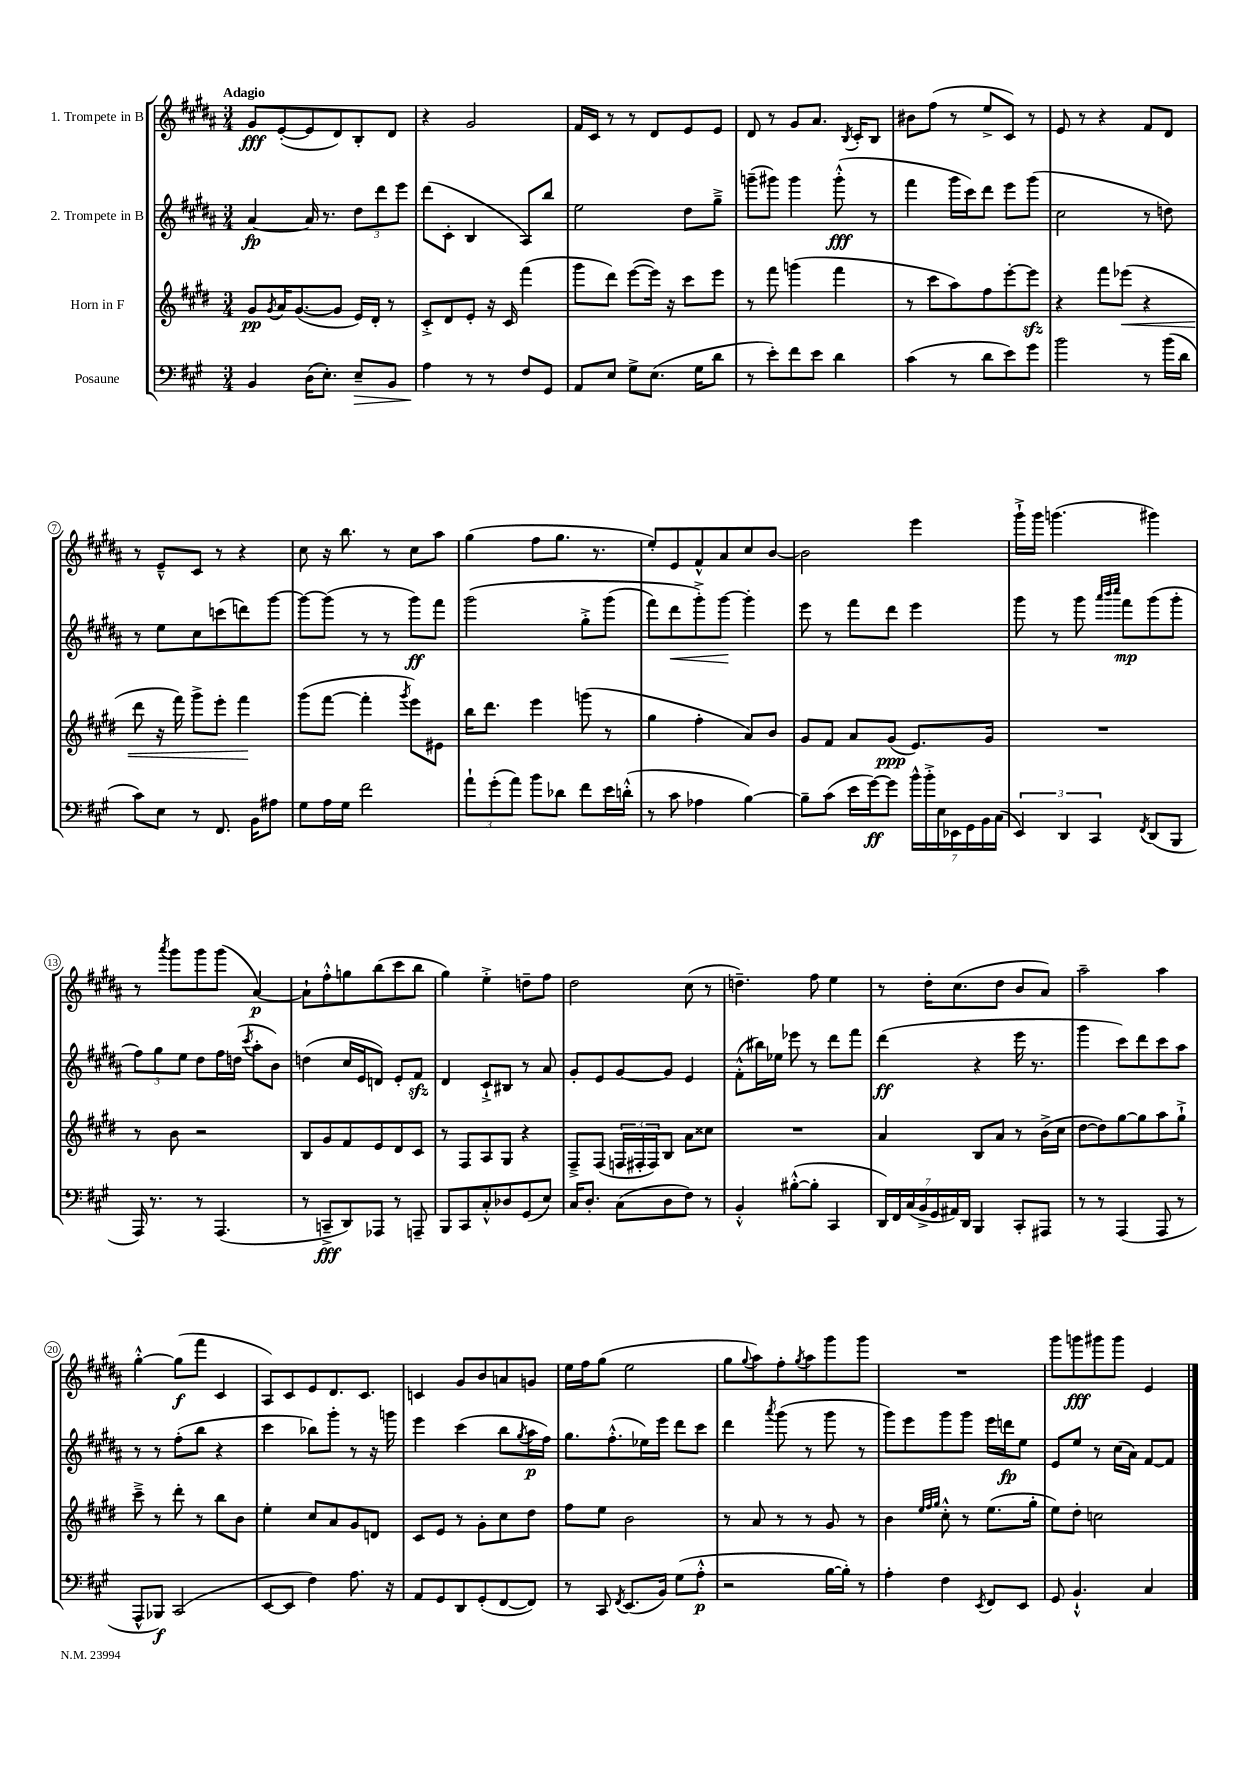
<<
\new StaffGroup <<
\new Staff = "s0" \with { instrumentName = "1. Trompete in B" } {
    \clef treble \key b \major \numericTimeSignature \time 3/4 \tempo "Adagio"
    gis'8\fff e'8~-.( e'8 dis'8) b8-. dis'8 |
    r4 gis'2 |
    fis'16 cis'16 r8 r8 dis'8 e'8 e'8 |
    dis'8 r8 gis'8 ais'8. \acciaccatura { b8 } cis'16-. b8 |
    bis'8 fis''8( r8 e''8-> cis'8) r8 |
    e'8 r8 r4 fis'8 dis'8 |
    r8 e'8---^ cis'8 r8 r4 |
    cis''8 r16 b''8. r8 cis''8 ais''8 |
    gis''4( fis''8 gis''8. r8. |
    e''8-.) e'8 fis'8-^ ais'8 cis''8 b'8~ |
    b'2 e'''4 |
    gis'''16-!-> gis'''16 g'''4.( gis'''4) |
    r8 \acciaccatura { ais'''8 } gis'''8 gis'''8 gis'''8( ais'4~\p) |
    ais'8-! fis''8-.-^ g''8 b''8( cis'''8 b''8 |
    gis''4) e''4-.-> d''8-- fis''8 |
    dis''2 cis''8( r8 |
    d''4.--) fis''8 e''4 |
    r8 dis''16-. cis''8.( dis''8 b'8 ais'8) |
    ais''2-- ais''4 |
    gis''4~-.-^ gis''8\f( fis'''8 cis'4 |
    ais8) cis'8 e'8 dis'8. cis'8. |
    c'4 gis'8 b'8 a'8 g'8 |
    e''16 fis''16 gis''8( e''2 |
    gis''8 \appoggiatura { gis''8 } ais''8) fis''8-. \acciaccatura { gis''8 } ais''8 gis'''8 gis'''8 |
    R2. |
    gis'''8 g'''8\fff gis'''8 gis'''8 e'4 \bar "|." |
}
\new Staff = "s1" \with { instrumentName = "2. Trompete in B" } {
    \clef treble \key b \major \numericTimeSignature \time 3/4
    ais'4~\fp ais'16 r8. \tuplet 3/2 { dis''8 dis'''8 e'''8 } |
    dis'''8( cis'8-. b4 ais8) b''8 |
    e''2 dis''8 gis''8---> |
    g'''8--( gis'''8) gis'''4 gis'''8-.-^\fff( r8 |
    fis'''4 gis'''16 cis'''16) dis'''8 e'''8 gis'''8( |
    cis''2 r8 d''8) |
    r8 e''8 cis''8 c'''8( d'''8) gis'''8~ |
    gis'''8~ gis'''8( r8 r8 gis'''8\ff) fis'''8 |
    gis'''2\( gis''8-.-> gis'''8( |
    fis'''8) dis'''8\< gis'''8-.->\) gis'''8~\! gis'''4-. |
    e'''8 r8 fis'''8 dis'''8 e'''4 |
    gis'''8 r8 gis'''8 \grace { ais'''32 b'''32 cis''''32 } fis'''8\mp gis'''8( gis'''8-. |
    \tuplet 3/2 { fis''8) gis''8 e''8 } dis''8 fis''16 d''16( \acciaccatura { cis'''8 } ais''8-. b'8) |
    d''4( cis''16 e'16 d'8) e'8-. fis'8\sfz |
    dis'4 cis'8-!-> bis8 r8 ais'8 |
    gis'8-. e'8 gis'8~ gis'8 e'4 |
    fis'8-.-^( bis''16) ees''16 ees'''8 r8 dis'''8 fis'''8 |
    dis'''4\ff( r4 e'''16 r8. |
    gis'''4 cis'''8) dis'''8 cis'''8 ais''8 |
    r8 r8 fis''8-.( b''8 r4 |
    cis'''4 bes''8) gis'''8-. r8 r16 g'''16 |
    e'''4 cis'''4( b''8 \acciaccatura { gis''8 } ais''16\p fis''16) |
    gis''8. fis''8.-.-^( ees''16) e'''16 dis'''8 cis'''8 |
    dis'''4 \acciaccatura { ais'''8 } gis'''8( r8 gis'''8 r8 |
    gis'''8) e'''8 gis'''8 gis'''8 e'''16 d'''16\fp e''8 |
    e'8 e''8 r8 cis''16( ais'16) fis'8~ fis'8 \bar "|." |
}
\new Staff = "s2" \with { instrumentName = "Horn in F" } {
    \clef treble \key e \major \numericTimeSignature \time 3/4
    gis'8\pp \acciaccatura { gis'8 } a'16 gis'8.~( gis'8 e'16) dis'16-. r8 |
    cis'8-.-> dis'8 e'8-. r16 cis'16 fis'''4( |
    gis'''8 dis'''8) e'''8~( e'''16) r16 cis'''8 e'''8 |
    r8 fis'''8 g'''4( fis'''4 |
    r8 cis'''8 a''8) fis''8 e'''8~-. e'''8\sfz |
    r4 fis'''8 ees'''8\<( r4 |
    dis'''8 r16 fis'''16) gis'''8-> e'''8-. fis'''4\! |
    gis'''8( fis'''8~ fis'''4-. \acciaccatura { gis'''8 } e'''8) eis'8 |
    b''16 dis'''8. e'''4 g'''8( r8 |
    gis''4 fis''4-. a'8) b'8 |
    gis'8 fis'8 a'8 gis'8\ppp( e'8.) gis'16 |
    R2. |
    r8 b'8 r2 |
    b8 gis'8 fis'8 e'8 dis'8 cis'8 |
    r8 fis8 a8 gis8 r4 |
    fis8---> fis8( \tuplet 3/2 { f16 fis16-. fis16) } b8 a'8 cisis''8 |
    R2. |
    a'4 b8 a'8 r8 b'16->( cis''16 |
    dis''8~ dis''8) gis''8~ gis''8 a''8 gis''8-!-> |
    cis'''8---> r8 dis'''8-. r8 b''8 b'8 |
    e''4-. cis''8 a'8 gis'8 d'8 |
    cis'8 e'8 r8 gis'8-. cis''8 dis''8 |
    fis''8 e''8 b'2 |
    r8 a'8 r8 r8 gis'8 r8 |
    b'4 \grace { e''32 fis''32 gis''32 } cis''8-.-^ r8 e''8.( gis''16-. |
    e''8) dis''8-. c''2 \bar "|." |
}
\new Staff = "s3" \with { instrumentName = "Posaune" } {
    \clef bass \key a \major \numericTimeSignature \time 3/4
    b,4 d16( e8.-.) e8--\> b,8 |
    a4\! r8 r8 fis8 gis,8 |
    a,8 e8 gis8-> e8.( gis16 d'8 |
    r8 e'8-.) fis'8 e'8 d'4 |
    cis'4( r8 d'8 e'8) gis'8 |
    b'2 r8 b'16( d'16 |
    cis'8) e8 r8 fis,8. b,16 ais8 |
    gis8 a16 gis16 fis'2 |
    \tuplet 3/2 { a'8-! gis'8-.( a'8) } b'8 des'8 fis'8 e'16 d'16-.-^( |
    r8 cis'8 aes4 b4~) |
    b8-- cis'8( e'16 gis'16~\ff) gis'8 \tuplet 7/4 { b'16-^ b'16-.-> e16 ees,16 gis,16 b,16 cis16( } |
    \tuplet 3/2 { e,4) d,4 cis,4 } \acciaccatura { fis,8 } d,8( b,,8 |
    a,,16) r8. r8 a,,4.( |
    r8 c,8--->\fff d,8) aes,,8 r8 a,,8-- |
    b,,8 cis,8 cis8-.-^ des8 gis,8( e8) |
    cis16 d8.-. cis8( d8 fis8) r8 |
    b,4-.-^ bis8~-.-^( bis8-. cis,4 |
    \tuplet 7/4 { d,16) fis,16 cis16( b,16-> gis,16 ais,16) d,16 } b,,4 cis,8-. ais,,8 |
    r8 r8 a,,4( a,,8 r8 |
    a,,8-^ bes,,8\f) cis,2( |
    e,8~ e,8 fis4) a8. r16 |
    a,8 gis,8 d,8 gis,8-.( fis,8~ fis,8) |
    r8 cis,8 \acciaccatura { fis,8 } e,8.( b,16) gis8( a8-.-^\p |
    r2 b16~ b16-.) r8 |
    a4-. fis4 \acciaccatura { e,8 } fis,8 e,8 |
    gis,8 b,4.-!-^ cis4 \bar "|." |
}
>>
>>
\layout { \context { \Score \override BarNumber.stencil = #(make-stencil-circler 0.1 0.3 ly:text-interface::print) } }
